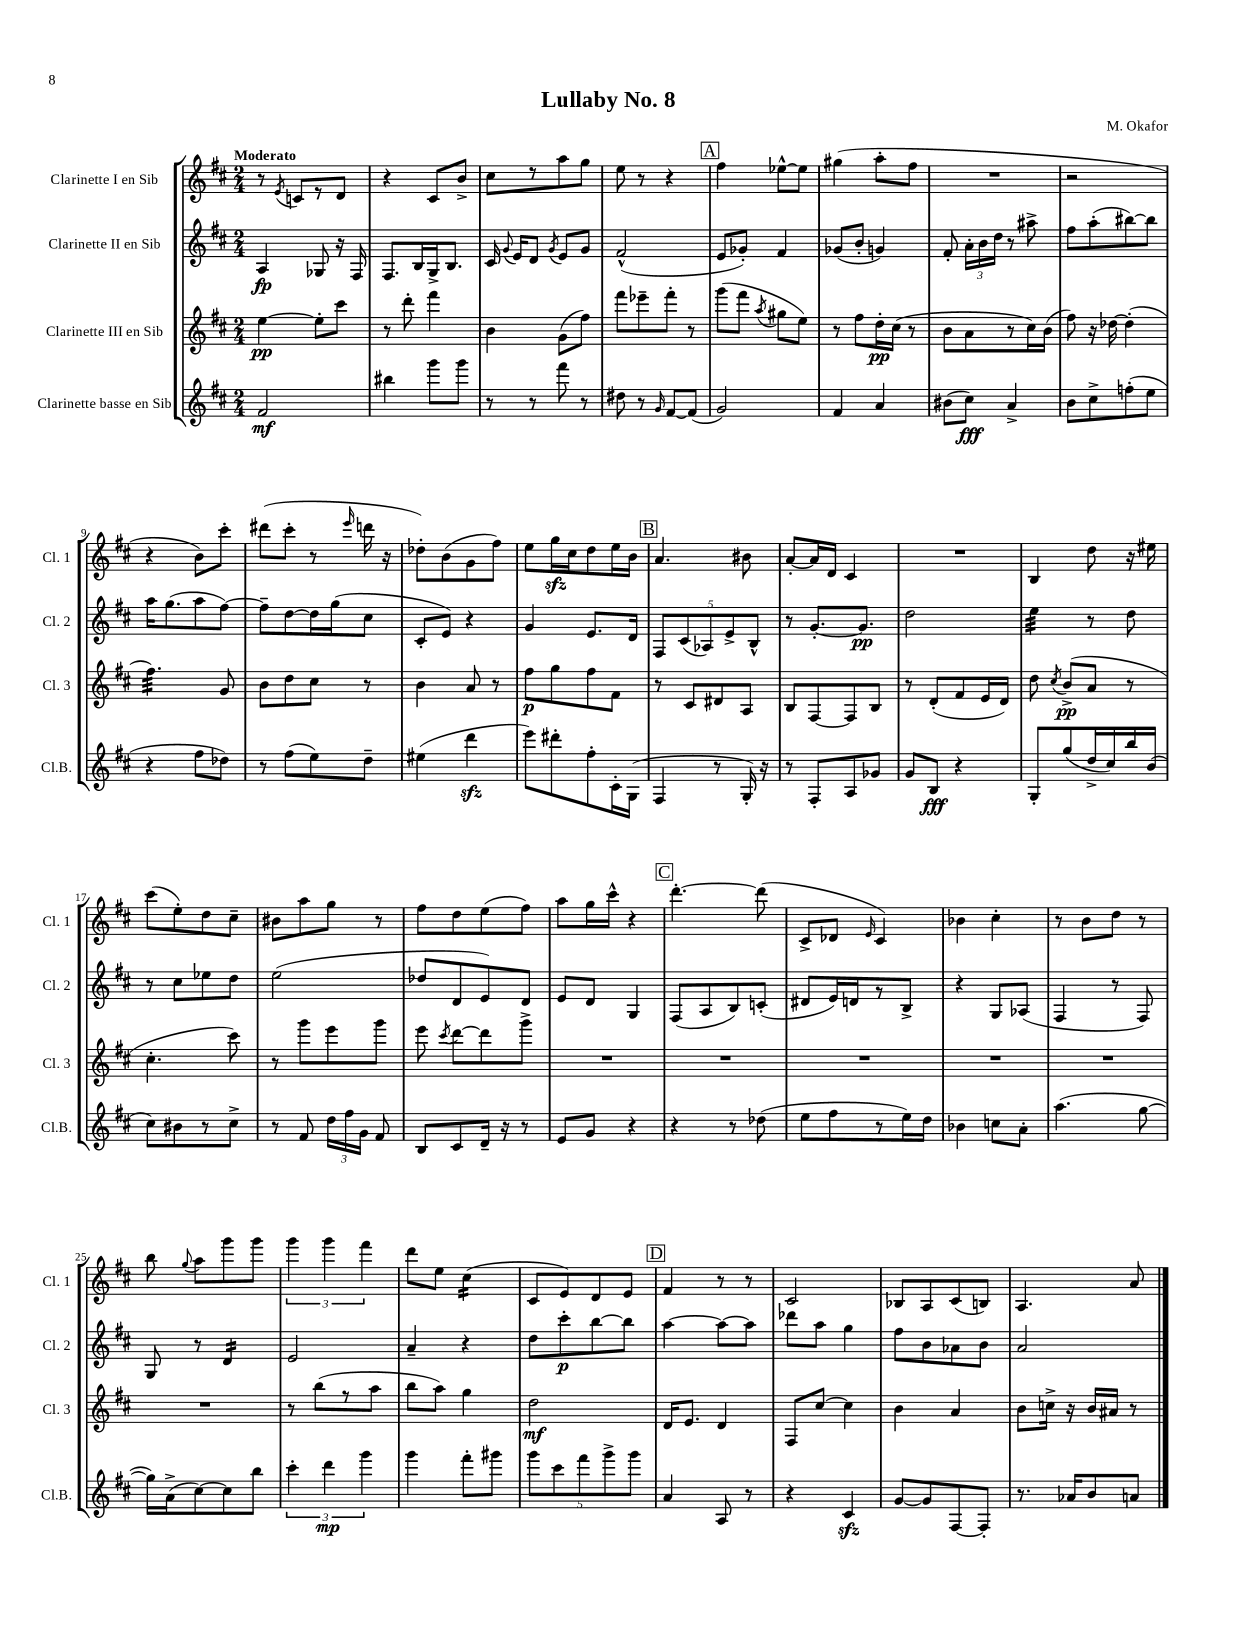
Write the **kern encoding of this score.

**kern	**kern	**kern	**kern
*staff4	*staff3	*staff2	*staff1
*clefG2	*clefG2	*clefG2	*clefG2
*k[f#c#]	*k[f#c#]	*k[f#c#]	*k[f#c#]
*M2/4	*M2/4	*M2/4	*M2/4
2f#/	[4ee\	4A/	8r
.	.	.	8qe/
.	.	.	8c/L
.	8ee'\]L	8G-/	8r
.	8ccc#\J	16r	8d/J
.	.	16F#/	.
=	=	=	=
4bb#\	8r	8.F#/L	4r
.	8ddd'\	.	.
.	.	16B/L	.
8ggg\L	4fff#\	16G^/J	8c#/L
.	.	8.B/J	.
8ggg\J	.	.	8b^/J
=	=	=	=
8r	4b\	16c#/	8cc#\L
.	.	8qqg/	.
.	.	16e/LK	.
8r	.	8d/J	8r
.	.	8qg/	.
8fff#\	(8g\L	8e/L	8aa\
8r	8ff#\J)	8g/J	8gg\J
=	=	=	=
8dd#\	8fff#\L	(2f#^^/	8ee\
8r	8eee-~\	.	8r
16qqg/	.	.	.
[8f#/L	8fff#'\J	.	4r
(8f#/]J	8r	.	.
=	=	=	=
2g/)	(8ggg\L	8e/L	4ff#\
.	8fff#\J	8g-'/J)	.
.	8qaa/	.	.
.	8gg#\L	4f#/	[8ee-^^\L
.	8ee\J)	.	8ee-\]J
=	=	=	=
4f#/	8r	(8g-/L	(4gg#\
.	8ff#\L	8b'/J	.
4a/	16dd'\L	4g/)	8aa'\L
.	(16cc#\JJ	.	.
.	8r	.	8ff#\J
=	=	=	=
(8b#\L	8b\L	8f#'/	2r
8cc#\J)	8a\	24a'\LL	.
.	.	24b\	.
.	.	24dd\JJ	.
4a^/	8r	8r	.
.	16cc#\L)	8aa#^\	.
.	(16b\JJ	.	.
=	=	=	=
8b\L	8ff#\)	8ff#\L	2r
8cc#^\	16r	(8aa'\	.
.	[16dd-\	.	.
(8ff'\	(4dd-'\]	[8bb#\)	.
8ee\J	.	8bb#\]J	.
=	=	=	=
4r	4.ff#\)	16aa\LK	4r
.	.	(8.gg\	.
8ff#\L	.	8aa\	8b\L)
8dd-\J)	8g/	[8ff#\J)	8ccc#'\J
=	=	=	=
8r	8b\L	8ff#~\]L	(8ddd#\L
(8ff#\L	8dd\	[8dd\	8ccc#'\J
8ee\)	8cc#\J	16dd\]L	8r
.	.	(16gg\J	.
.	.	.	16qqeee/
8dd~\J	8r	8cc#\J	16ddd\
.	.	.	16r
=	=	=	=
(4ee#\	4b\	8c#'/L	8dd-'\L)
.	.	8e/J)	(8b\
4ddd\	8a/	4r	8g\
.	8r	.	8ff#\J)
=	=	=	=
8eee\L)	8ff#\L	4g/	8ee\L
8ddd#'\	8gg\	.	16gg\L
.	.	.	16cc#\J
8ff#'\	8ff#\	8.e/L	8dd\
16c#'\L	8f#\J	.	16ee\L
(16G\JJ	.	16d/Jk	16b\JJ
=	=	=	=
4F#/	8r	10F#/L	4.a/
.	.	(10c#/	.
.	8c#/L	.	.
.	.	10A-/)	.
8r	8d#/	.	.
.	.	10e^/	.
16G'/)	8A/J	.	8b#\
.	.	10B^^/J	.
16r	.	.	.
=	=	=	=
8r	8B/L	8r	[8a'/L
8F#'/L	[8F#/	[8.g'/L	16a/]L
.	.	.	16d/JJ
8A/	8F#/]	.	4c#/
.	.	8.g/]J	.
8g-/J	8B/J	.	.
=	=	=	=
8g/L	8r	2dd\	2r
8B/J	(8d'/L	.	.
4r	8f#/	.	.
.	16e/L	.	.
.	16d/JJ)	.	.
=	=	=	=
8G'/L	8dd\	4ee\	4B/
.	8qcc#/	.	.
(8gg/	(8b^/L	.	.
16dd^/L	8a/J	8r	8dd\
16cc#/)	.	.	.
16bb/	8r	8dd\	16r
(16b/JJ	.	.	16ee#\
=	=	=	=
8cc#\L)	4.cc#'\	8r	(8ccc#\L
8b#\	.	8cc#\L	8ee'\)
8r	.	8ee-\	8dd\
8cc#^\J	8ccc#\)	8dd\J	8cc#~\J
=	=	=	=
8r	8r	(2ee\	8b#\L
8f#/	8ggg\L	.	8aa\
24dd\LL	8eee\	.	8gg\J
24ff#\	.	.	.
24g\JJ	.	.	.
8f#/	8ggg\J	.	8r
=	=	=	=
8B/L	8eee\	8dd-/L	8ff#\L
.	8qccc#/	.	.
8c#/	[8ddd\L	8d/	8dd\
16d~/Jk	8ddd\]	8e/)	(8ee\
16r	.	.	.
8r	8ggg^\J	8d/J	8ff#\J)
=	=	=	=
8e/L	2r	8e/L	8aa\L
8g/J	.	8d/J	16gg\L
.	.	.	16ccc#^^\JJ
4r	.	4G/	4r
=	=	=	=
4r	2r	(8F#/L	[4.ddd'\
.	.	8A/	.
8r	.	8B/)	.
(8dd-\	.	(8c'/J	(8ddd\]
=	=	=	=
8ee\L	2r	8d#/L	8c#^/L
8ff#\	.	16e/L)	8d-/J
.	.	16d/J	.
.	.	.	16qqe/
8r	.	8r	4c#/)
16ee\L)	.	8B^/J	.
16dd\JJ	.	.	.
=	=	=	=
4b-\	2r	4r	4b-\
8cc\L	.	8G/L	4cc#'\
8a'\J	.	(8A-/J	.
=	=	=	=
(4.aa\	2r	4F#/	8r
.	.	.	8b\L
.	.	8r	8dd\J
[8gg\	.	8F#/)	8r
=	=	=	=
16gg\]LL)	2r	8G/	8bb\
(16a^\J	.	.	.
.	.	.	8qqgg/
[8cc#\)	.	8r	8aa\L
8cc#\]	.	4d/	8ggg\
8bb\J	.	.	8ggg\J
=	=	=	=
6ccc#'\	8r	2e/	6ggg\
.	(8bb\L	.	.
6ddd\	.	.	6ggg\
.	8r	.	.
6ggg\	.	.	6fff#\
.	8aa\J	.	.
=	=	=	=
4ggg\	8bb\L	4a~/	8ddd\L
.	8aa\J)	.	8ee\J
8fff#'\L	4gg\	4r	(4cc#\
8ggg#\J	.	.	.
=	=	=	=
10ggg\L	2dd\	8dd\L	8c#/L
10ccc#\	.	.	.
.	.	8ccc#'\	8e/)
10fff#\	.	.	.
.	.	[8bb\	8d/
10ggg^\	.	.	.
.	.	8bb\]J	8e/J
10ggg\J	.	.	.
=	=	=	=
4a/	16d/LK	[4aa\	4f#/
.	8.e/J	.	.
8A/	4d/	8aa\_L	8r
8r	.	8aa\]J	8r
=	=	=	=
4r	8F#/L	8ddd-\L	2c#/
.	[8cc#/J	8aa\J	.
4c#/	4cc#\]	4gg\	.
=	=	=	=
[8g/L	4b\	8ff#\L	8B-/L
8g/]	.	8b\	8A/
[8F#/	4a/	8a-\	(8c#/
8F#'/]J	.	8b\J	8B/J)
=	=	=	=
8.r	8b\L	2a/	4.A/
.	16cc^\Jk	.	.
16a-/LK	16r	.	.
8b/	16b/LL	.	.
.	16a#/JJ	.	.
8a/J	8r	.	8a/
==	==	==	==
*-	*-	*-	*-
